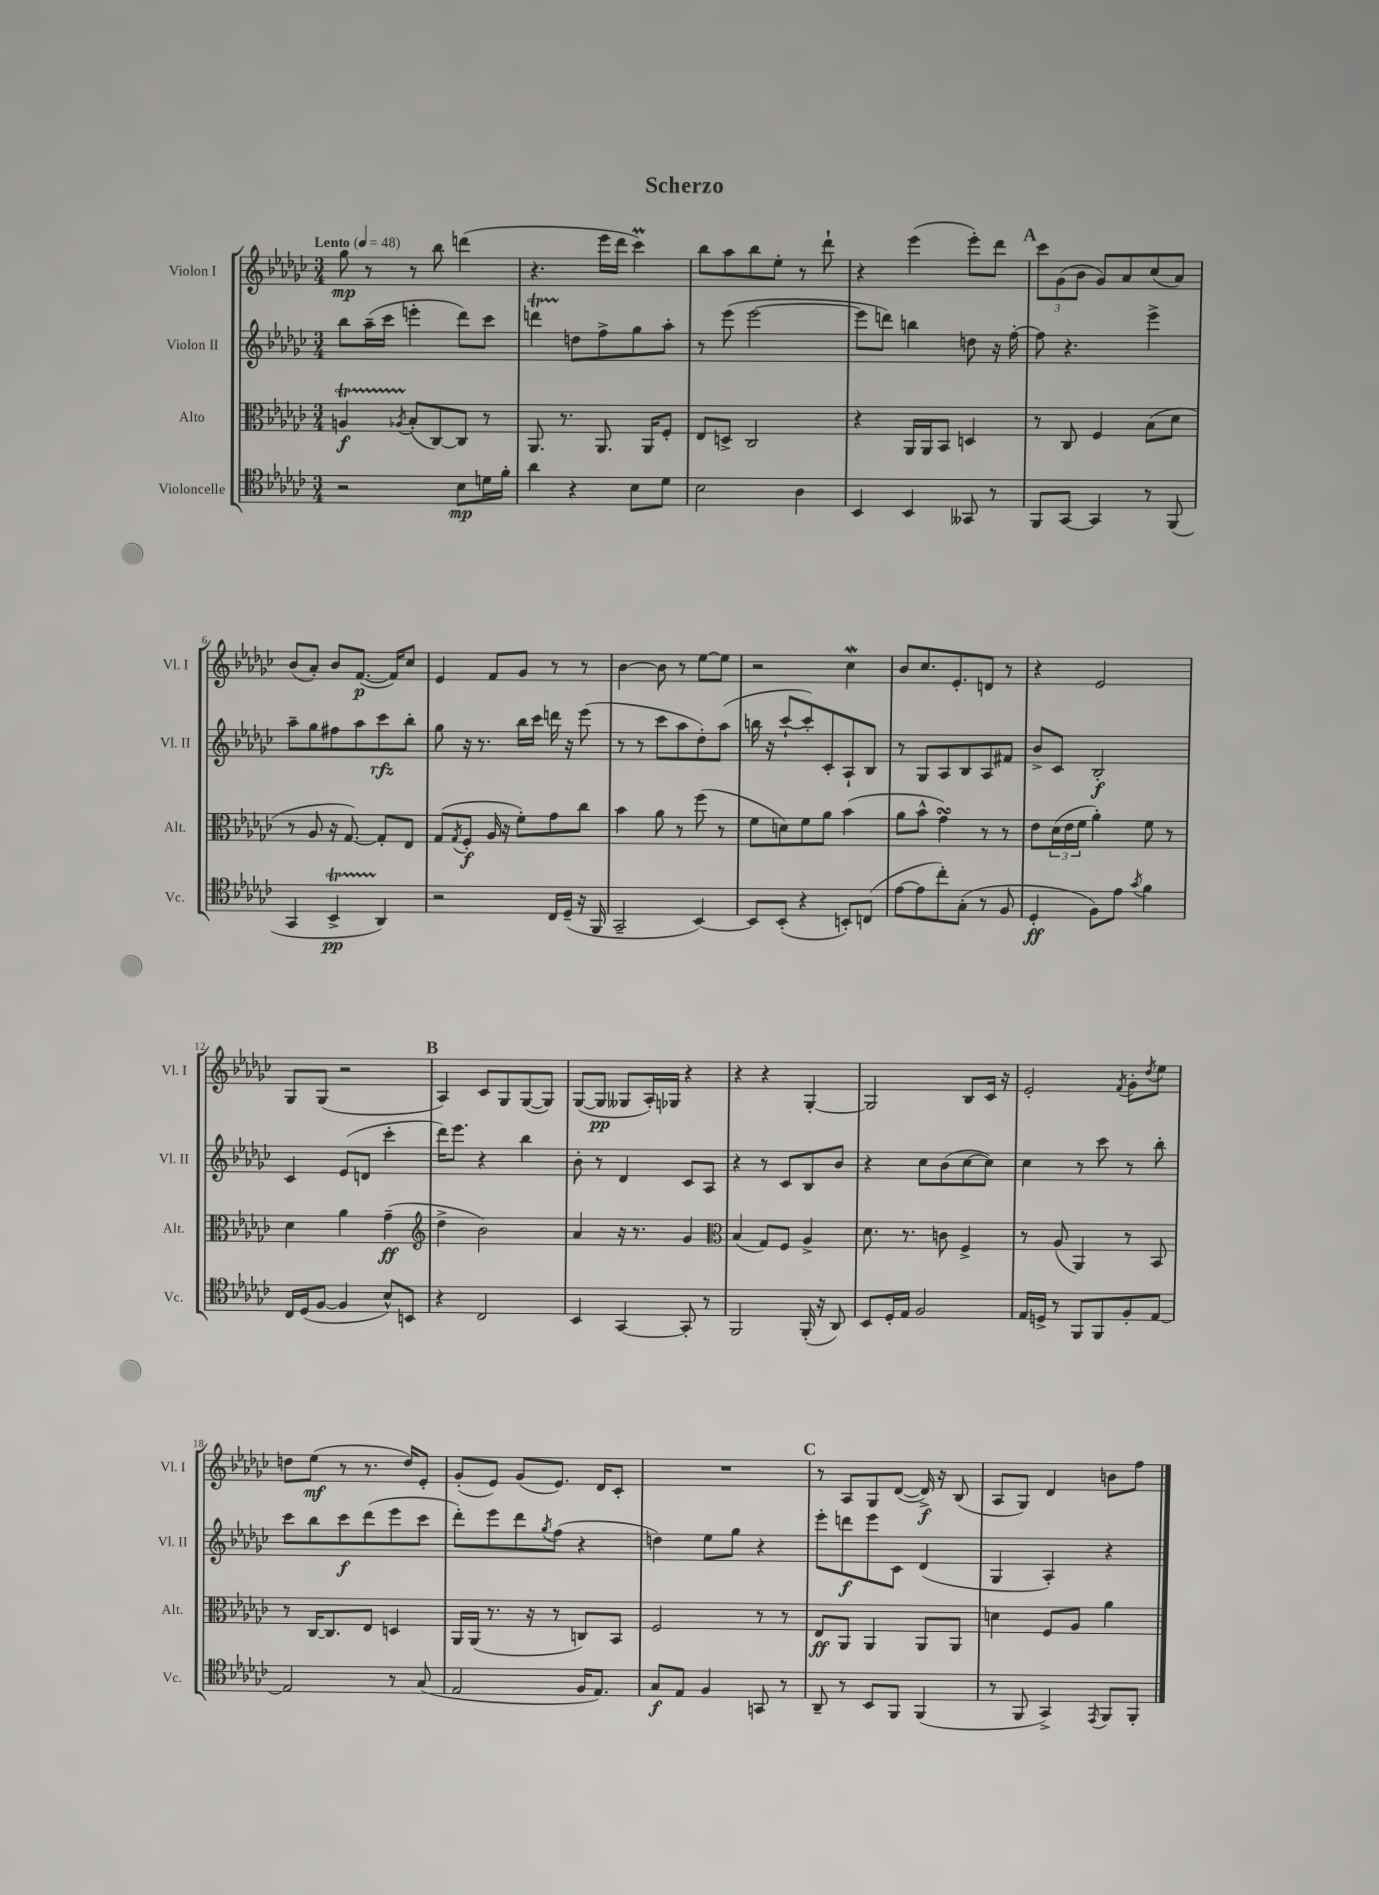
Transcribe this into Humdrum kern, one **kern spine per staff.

**kern	**kern	**kern	**kern
*staff4	*staff3	*staff2	*staff1
*clefC4	*clefC3	*clefG2	*clefG2
*k[b-e-a-d-g-c-]	*k[b-e-a-d-g-c-]	*k[b-e-a-d-g-c-]	*k[b-e-a-d-g-c-]
*M3/4	*M3/4	*M3/4	*M3/4
*MM48	*MM48	*MM48	*MM48
2r	4A	8bb-	8gg-
.	.	(16aa-~	8r
.	.	16ccc-	.
.	8qA-	.	.
.	(8B-'	4eee'	8r
.	[8C-)	.	8bb-
8B-	8C-]	8ddd-)	(4ddd
16d	8r	8ccc-	.
16f'	.	.	.
=	=	=	=
4a-	8.AA-	4ddd	4.r
.	8.r	.	.
4r	.	8dd	.
.	8.AA-	8ff^	16eee-
.	.	.	16ddd-
8B-	.	8gg-	4ccc-)
.	16AA-	.	.
8d-	8F'	8aa-'	.
=	=	=	=
2B-	8E-	8r	8bb-
.	8D^	(8eee-	8aa-
.	2C-	[2eee-	8bb-
.	.	.	8ee-'
4A-	.	.	8r
.	.	.	8ddd-`
=	=	=	=
4BB-	4r	8eee-]	4r
.	.	8ddd)	.
4BB-	16AA-	4bb	(4eee-
.	16AA-	.	.
.	8BB-	.	.
8GG--	4D	8dd	8eee-')
8r	.	16r	8ddd-
.	.	[16ff'	.
=	=	=	=
8FF	8r	8ff]	12ccc-
.	.	.	(12g-
[8GG-	8C-	4.r	.
.	.	.	12b-
4GG-]	4F	.	8g-)
.	.	.	8a-
8r	(8B-	4eee-^	(8cc-
(8FF	8d-	.	8a-)
=	=	=	=
4GG-	8r	8aa-~	(8b-
.	8A-	8gg-	8a-')
4BB-^	16r	8ff#	8b-
.	[8.G-)	.	.
.	.	8aa-	([8.f
4AA-)	8G-']	8ccc-	.
.	.	.	16f])
.	8E-	8bb-'	8cc-
=	=	=	=
2r	(8G-	8gg-	4e-
.	8qG-	.	.
.	8F'	16r	.
.	.	8.r	.
.	16A-	.	8f
.	16r	.	.
.	8f')	16bb-	8g-
.	.	16ccc-	.
16C-	8g-	16ddd	8r
(16D-~	.	16r	.
16r	8cc-	(8eee-	8r
16FF	.	.	.
=	=	=	=
2GG-~	4b-	8r	[4b-
.	.	8r	.
.	8a-	8ccc-	8b-]
.	8r	8aa-	8r
[4BB-)	(8ff	8dd-')	[8ee-
.	8r	(8aa-	8ee-]
=	=	=	=
8BB-]	8f	16bb	2r
.	.	16r	.
(8BB-'	8d)	[8ccc-`	.
4r	8f	8ccc-'])	.
.	8a-	8c-'	.
8BB')	(4b-	8A-`	4cc-
(8C	.	8B-	.
=	=	=	=
[8e-	8a-	8r	8b-
8e-]	8b-^^	8G-	8.cc-
8cc-')	4g-)	8A-	.
.	.	.	8.e-'
(8G-'	.	8B-	.
8r	8r	8A-	8d
8F	8r	8f#	8r
=	=	=	=
4D-'	8e-	8b-^	4r
.	(24d-	8c-	.
.	24e-	.	.
.	24f	.	.
8F)	4a-')	2B-'	2e-
8e-	.	.	.
8qg-	.	.	.
4f	8f	.	.
.	8r	.	.
=	=	=	=
16C-	4d-	4c-	8G-
(16D-	.	.	.
[8F	.	.	(8G-
4F]	4a-	(8e-	2r
.	.	8d	.
8B-^^)	(4g-~	4ccc-'	.
8BB	.	.	.
=	=	=	=
*	*clefG2	*	*
4r	4dd-^	16ddd-)	4A-)
.	.	8.eee-	.
2C-	2b-)	4r	8c-
.	.	.	8G-
.	.	4bb-	([8G-
.	.	.	8G-])
=	=	=	=
4BB-	4a-	8b-'	([8G-
.	.	8r	8G-]
[4GG-	16r	4d-	8G--
.	8.r	.	.
.	.	.	16A-')
.	.	.	16G-
8GG-']	4g-	8c-	4r
8r	.	8A-	.
=	=	=	=
*	*clefC3	*	*
2FF	(4B-	4r	4r
.	8G-)	8r	4r
.	8F	8c-	.
(16FF'	4A-^	8B-	[4G-'
16r	.	.	.
8AA-)	.	8b-	.
=	=	=	=
8BB-	8.d-	4r	2G-]
16D-'	.	.	.
16E-	8.r	.	.
2F	.	8cc-	.
.	8c	(8b-	.
.	4F^	[8cc-	8B-
.	.	8cc-])	16c-
.	.	.	16r
=	=	=	=
16E-	8r	4cc-	2e-'
16D^	.	.	.
8r	(8A-	.	.
8FF	4AA-)	8r	.
8FF	.	8ccc-	.
.	.	.	8qf
8F'	8r	8r	8g-'
.	.	.	8qdd-
[8E-	8BB-	8bb-'	8ee-
=	=	=	=
2E-]	8r	8ccc-	8dd
.	[16C-	8bb-	(8ee-
.	8.C-]	.	.
.	.	8ccc-	8r
.	8E-	(8ddd-	8.r
8r	4D	8eee-	.
.	.	.	16dd)
(8G-	.	8ccc-	8e-'
=	=	=	=
2E-	16AA-	8ddd-')	(8g-'
.	(16AA-	.	.
.	8.r	8eee-	8e-)
.	.	8ddd-	(8g-
.	16r	.	.
.	.	8qgg-	.
.	8r	(8ff	8.e-)
16F	8C)	4r	.
8.E-)	.	.	16d-
.	8BB-	.	8c-'
=	=	=	=
8G-	2F	4dd)	2.r
8E-	.	.	.
4F	.	8ee-	.
.	.	8gg-	.
8GG	8r	4r	.
8r	8r	.	.
=	=	=	=
8AA-~	8E-	8eee-'	8r
8r	8AA-	8ddd	8A-
8BB-	4AA-	8eee-	8G-
8FF	.	8c-	([8d-
(4FF	8AA-	(4d-	16d-^])
.	.	.	16r
.	8AA-	.	(8B-
=	=	=	=
8r	4d	4G-	8A-
8FF	.	.	8G-)
4GG-^)	8F	4A-')	4d-
.	8A-	.	.
8qEE-	.	.	.
8FF	4a-	4r	8b
8FF'	.	.	8ff
==	==	==	==
*-	*-	*-	*-
